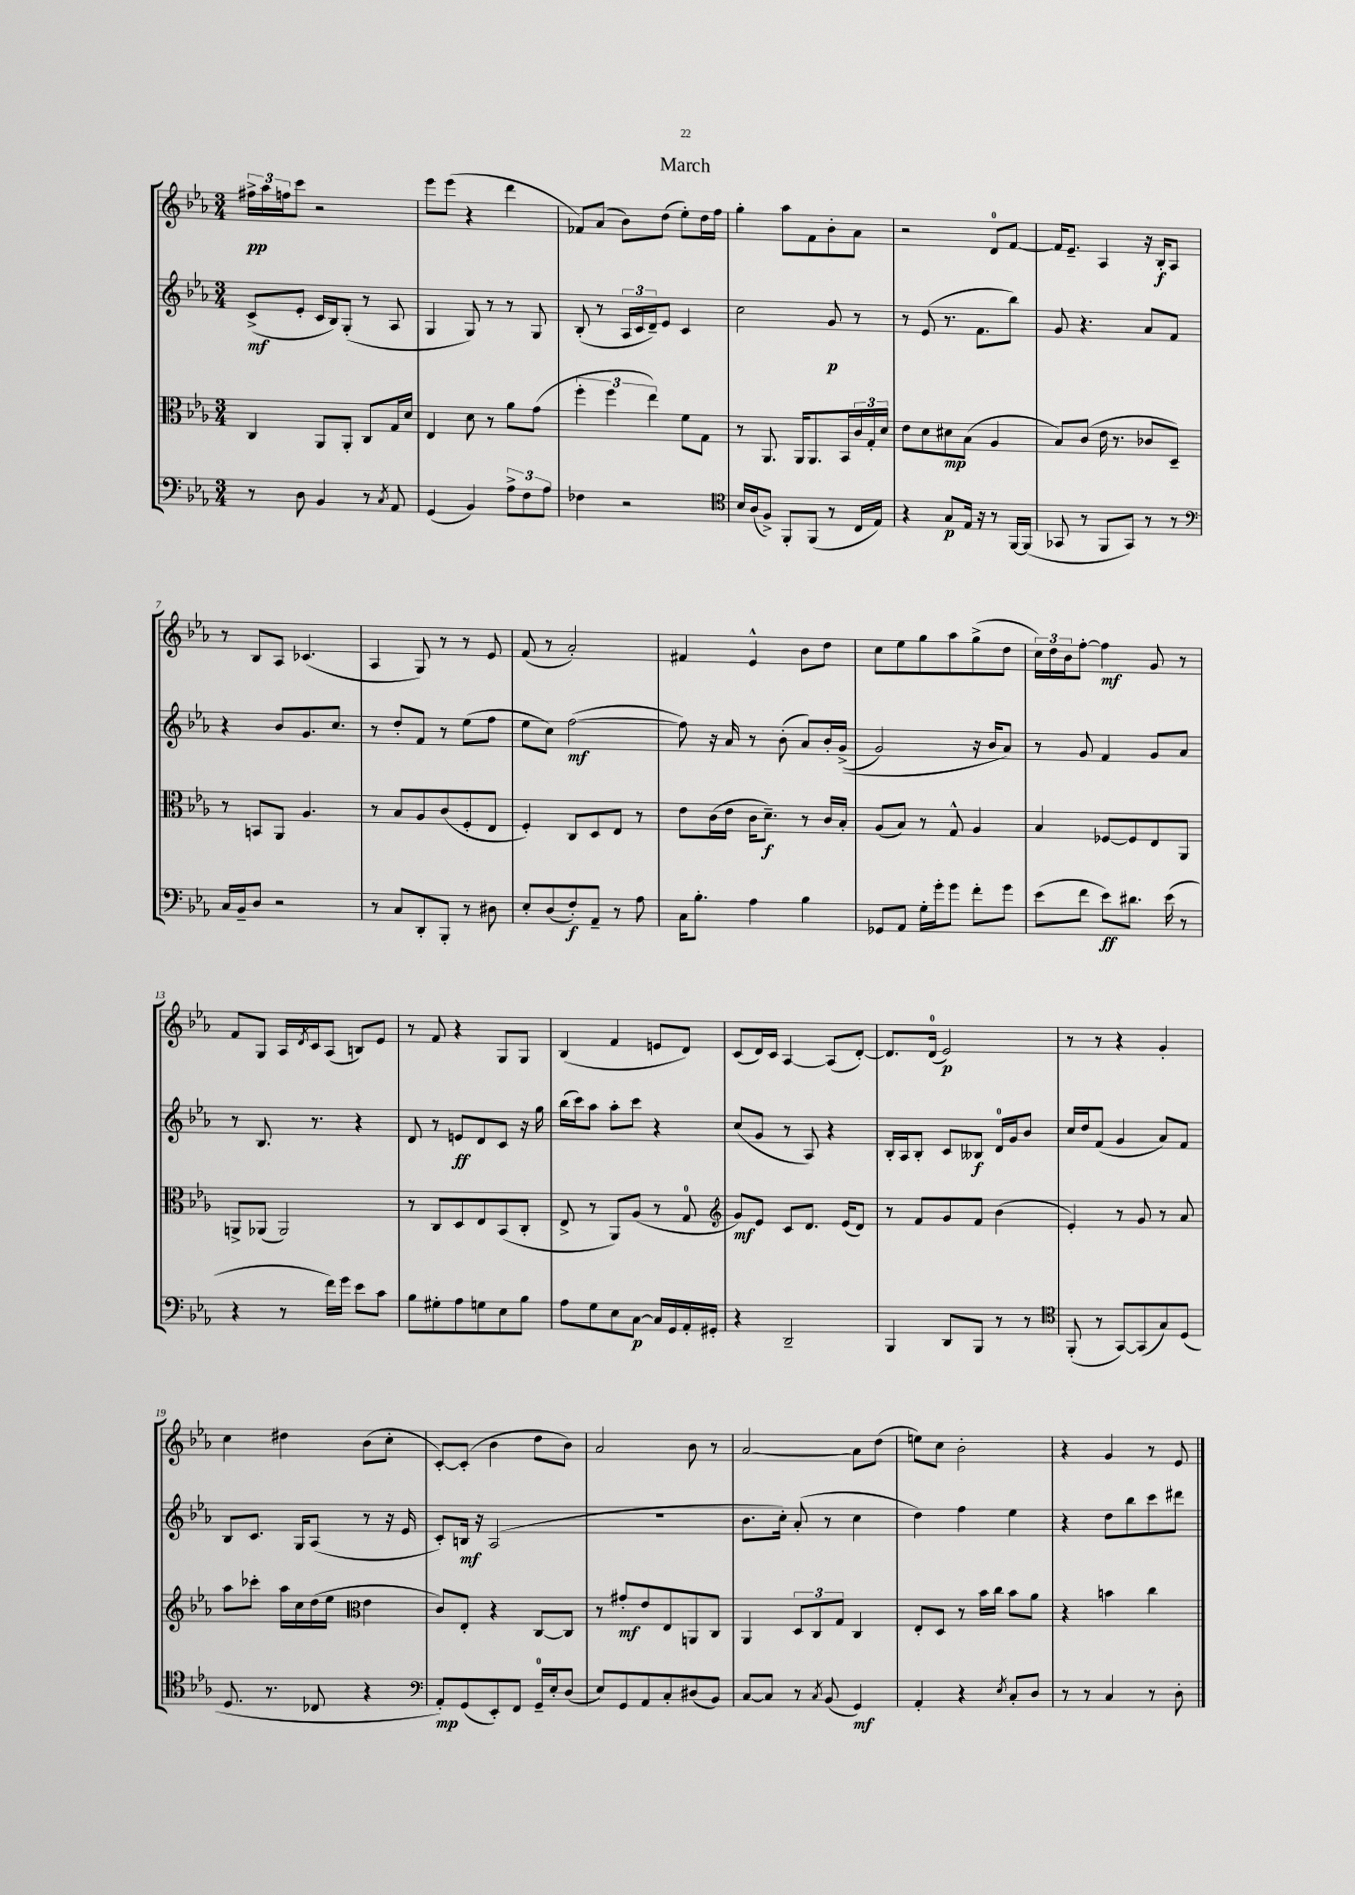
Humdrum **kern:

**kern	**kern	**kern	**kern
*staff4	*staff3	*staff2	*staff1
*clefF4	*clefC3	*clefG2	*clefG2
*k[b-e-a-]	*k[b-e-a-]	*k[b-e-a-]	*k[b-e-a-]
*M3/4	*M3/4	*M3/4	*M3/4
8r	4C/	(8c^/L	24ff#^\LL
.	.	.	24aa-\
.	.	.	24ff\J
8D\	.	8e-'/J	8ccc\J
4BB-/	8AA-/L	16c/LL	2r
.	.	16B-/J)	.
.	8AA-'/J	(8G'/J	.
8r	8C/L	8r	.
8qC/	.	.	.
8AA-/	16G/L	8A-/	.
.	16d/JJ	.	.
=	=	=	=
(4GG/	4E-/	4G/	8eee-\L
.	.	.	(8eee-\J
4BB-/)	8d\	8G/)	4r
.	8r	8r	.
12A-^\L	8a-\L	8r	4ddd\
12F\	.	.	.
.	(8g\J	8G/	.
12A-\J	.	.	.
=	=	=	=
4F-\	6ff'\	(8B-'/	8f-/L)
.	.	8r	(8a-/J
.	6ff\	.	.
2r	.	24A-/LL	8b-\L)
.	.	24c/	.
.	6ee-\)	24d~/J)	.
.	.	8e-/J	(8dd\J
.	8f\L	4c/	8ee-'\L)
.	8G\J	.	16dd\L
.	.	.	16ff\JJ
=	=	=	=
*clefC4	*	*	*
16B-/LL	8r	2cc\	4gg'\
(16A-/J	.	.	.
8F^/J)	8.AA-/	.	.
8FF'/L	.	.	8aa-\L
.	16AA-/LK	.	.
(8FF/J	8.AA-/	.	8f\
8r	.	8g/	8b-'\
.	16BB-/L	.	.
16C/LL	24c/	8r	8a-\J
.	24G'/	.	.
16E-/JJ)	.	.	.
.	24d/JJ	.	.
=	=	=	=
4r	8e-\L	8r	2r
.	8d\	(8e-/	.
8G/L	8d#\	8.r	.
16E-/Jk	(8B-\J	.	.
16r	.	8.f\L	.
8r	4A-/	.	8d/L
[16FF/LL	.	8bb-\J)	[8f/J
(16FF/]JJ	.	.	.
=	=	=	=
8GG-/	8B-/L)	8g/	16f/]LK
.	.	.	8.e-~/J
8r	(8c/J	4.r	.
8FF/L	16e-\	.	4A-/
.	8.r	.	.
8GG-/J)	.	.	.
8r	8c-/L	8a-/L	16r
.	.	.	16B-'/LK
8r	8D~/J)	8f/J	8A-/J
=	=	=	=
*clefF4	*	*	*
16C/LL	8r	4r	8r
16BB-~/J	.	.	.
8D/J	8BB/L	.	8B-/L
2r	8AA-/J	8b-/L	8A-/J
.	4.A-/	8.g/	(4.c-/
.	.	8.cc/J	.
=	=	=	=
8r	8r	8r	4A-/
8C/L	8B-/L	8dd'/L	.
8DD'/	8A-/	8f/J	8G/)
8BBB-'/J	(8c/	8r	8r
8r	8F'/	(8ee-\L	8r
8D#\	8E-/J	8ff\J	8e-/
=	=	=	=
8E-'/L	4F'/)	8ee-\L	(8f/
(8D/	.	8cc\J)	8r
8F'/)	8C/L	([2ff\	2a-'/)
8AA-~/J	8D/	.	.
8r	8E-/J	.	.
8A-\	8r	.	.
=	=	=	=
16C\LK	8e-\L	8ff\])	4f#/
8.B-'\J	.	.	.
.	(16c\L	16r	.
.	16e-\JJ	16a-/	.
4A-\	16c\LK	8r	4e-^^/
.	8.d~\J)	.	.
.	.	(8b-'\	.
4B-\	8r	8a-/L)	8b-\L
.	16c/LL	16b-'/L	8dd\J
.	16B-'/JJ	&((16g^/JJ	.
=	=	=	=
8GG-/L	(8A-/L	2g/)	8cc\L
8AA-/J	8B-/J)	.	8ee-\
16G'\LL	8r	.	8gg\
16g'\J	.	.	.
8g\J	8G^^/	.	8aa-\
8f'\L	4A-/	16r	(8gg^\
.	.	16b-/LK	.
8g\J	.	8a-/J&)	8dd\J
=	=	=	=
(8e-\L	4B-/	8r	24cc\LL)
.	.	.	24dd\
.	.	.	24b-\J
8f\J	.	8g/	[8ff'\J
8e-\L)	[8F-/L	4f/	4ff\]
8.d#\J	8F-/]	.	.
.	8E-/	8g/L	8g/
(16e-\	.	.	.
8r	8AA-/J	8a-/J	8r
=	=	=	=
4r	8AA^/L	8r	8f/L
.	(8AA-/J	8.B-/	8G/J
8r	2AA-/)	.	16A-/LL
.	.	.	8qd/
.	.	8.r	16c/J
16f\LL)	.	.	(8A-/J
16g\JJ	.	.	.
8e-\L	.	4r	8B/L)
8c\J	.	.	8e-/J
=	=	=	=
8B-\L	8r	8d/	8r
8G#'\	8C/L	8r	8f/
8A-\	8D/	8e/L	4r
8G\	8E-/	8d/	.
8E-\	(8BB-/	8c/J	8G/L
8B-\J	8C'/J	16r	8G/J
.	.	16gg\	.
=	=	=	=
8A-\L	8E-^/	(16bb-\LL	(4B-/
.	.	16ccc\J)	.
8G\	8r	8aa-\J	.
8E-\	8AA-/L)	8aa-'\L	4f/
[8C\J	(8A-/J	8ccc\J	.
16C/]LL	8r	4r	8e/L
16GG/	.	.	.
16AA-'/	8G/	.	8d/J)
16GG#'/JJ	.	.	.
=	=	=	=
*	*clefG2	*	*
4r	8g/L)	(8cc/L	(8c/L
.	8e-/J	8g/J	16d/L)
.	.	.	16c/JJ
2DD~/	8c/L	8r	[4A-/
.	8.d/J	8A-/)	.
.	.	4r	(8A-/]L
.	(16e-/LK	.	.
.	8d/J)	.	[8d'/J)
=	=	=	=
4BBB-/	8r	16B-'/LL	8.d/]L
.	.	16A-/J	.
.	8f/L	8B-'/J	.
.	.	.	(16d/Jk
8DD/L	8g/	8c/L	2e-/)
8BBB-/J	8f/J	8B--/J	.
8r	(4b-\	16d/LL	.
.	.	16g/J	.
8r	.	8b-/J	.
=	=	=	=
*clefC4	*	*	*
(8FF'/	4e-'/)	16cc/LL	8r
.	.	16dd/J	.
8r	.	(8f/J	8r
[8GG/L)	8r	4g/	4r
(8GG/]	8g/	.	.
8G/)	8r	8a-/L)	4g'/
(8D/J	8a-/	8f/J	.
=	=	=	=
8.D/	8aa-\L	8B-/L	4cc\
.	8ccc-'\J	8.c/J	.
8.r	.	.	.
.	16aa-\LL	.	4dd#\
.	16cc\	16G/LK	.
8C-/	(16dd\	(8A-/J	.
.	16ee-\JJ	.	.
*	*clefC3	*	*
4r	4e-\	8r	(8b-\L
.	.	16r	8cc'\J
.	.	16e-/	.
=	=	=	=
*clefF4	*	*	*
8AA-'/L)	8c/L)	8c'/L)	[8c'/L)
(8GG/	8E-'/J	16B/Jk	(8c'/]J
.	.	16r	.
8EE-'/)	4r	(2A-/	4b-\
8FF/J	.	.	.
16GG~/LL	[8C/L	.	8dd\L
16E-'/J	.	.	.
(8D/J	8C/]J	.	8b-\J)
=	=	=	=
8E-/L)	8r	2.r	2a-/
8GG/	8g#'/L	.	.
8AA-/	8e-/	.	.
8C'/	8E-/	.	.
(8D#/	8AA/	.	8b-\
8BB-/J)	8C/J	.	8r
=	=	=	=
[8C/L	4AA-/	8.b-\L	[2a-/
8C/]J	.	.	.
.	.	16cc'\Jk)	.
8r	12D/L	(8a-'/	.
.	12C/	.	.
8qC/	.	.	.
(8BB-/	.	8r	.
.	12G/J	.	.
4GG/)	4C/	4cc\	8a-\]L
.	.	.	(8dd\J
=	=	=	=
4AA-'/	8E-'/L	4dd\)	8ee\L)
.	8D/J	.	8cc\J
4r	8r	4ff\	2b-'\
.	16b-\LL	.	.
.	16cc\JJ	.	.
8qE-/	.	.	.
8C'/L	8b-\L	4ee-\	.
8D/J	8a-\J	.	.
=	=	=	=
8r	4r	4r	4r
8r	.	.	.
4C/	4b\	8dd\L	4g/
.	.	8bb-\	.
8r	4cc\	8ccc\	8r
8D'\	.	8ddd#\J	8e-/
==	==	==	==
*-	*-	*-	*-
